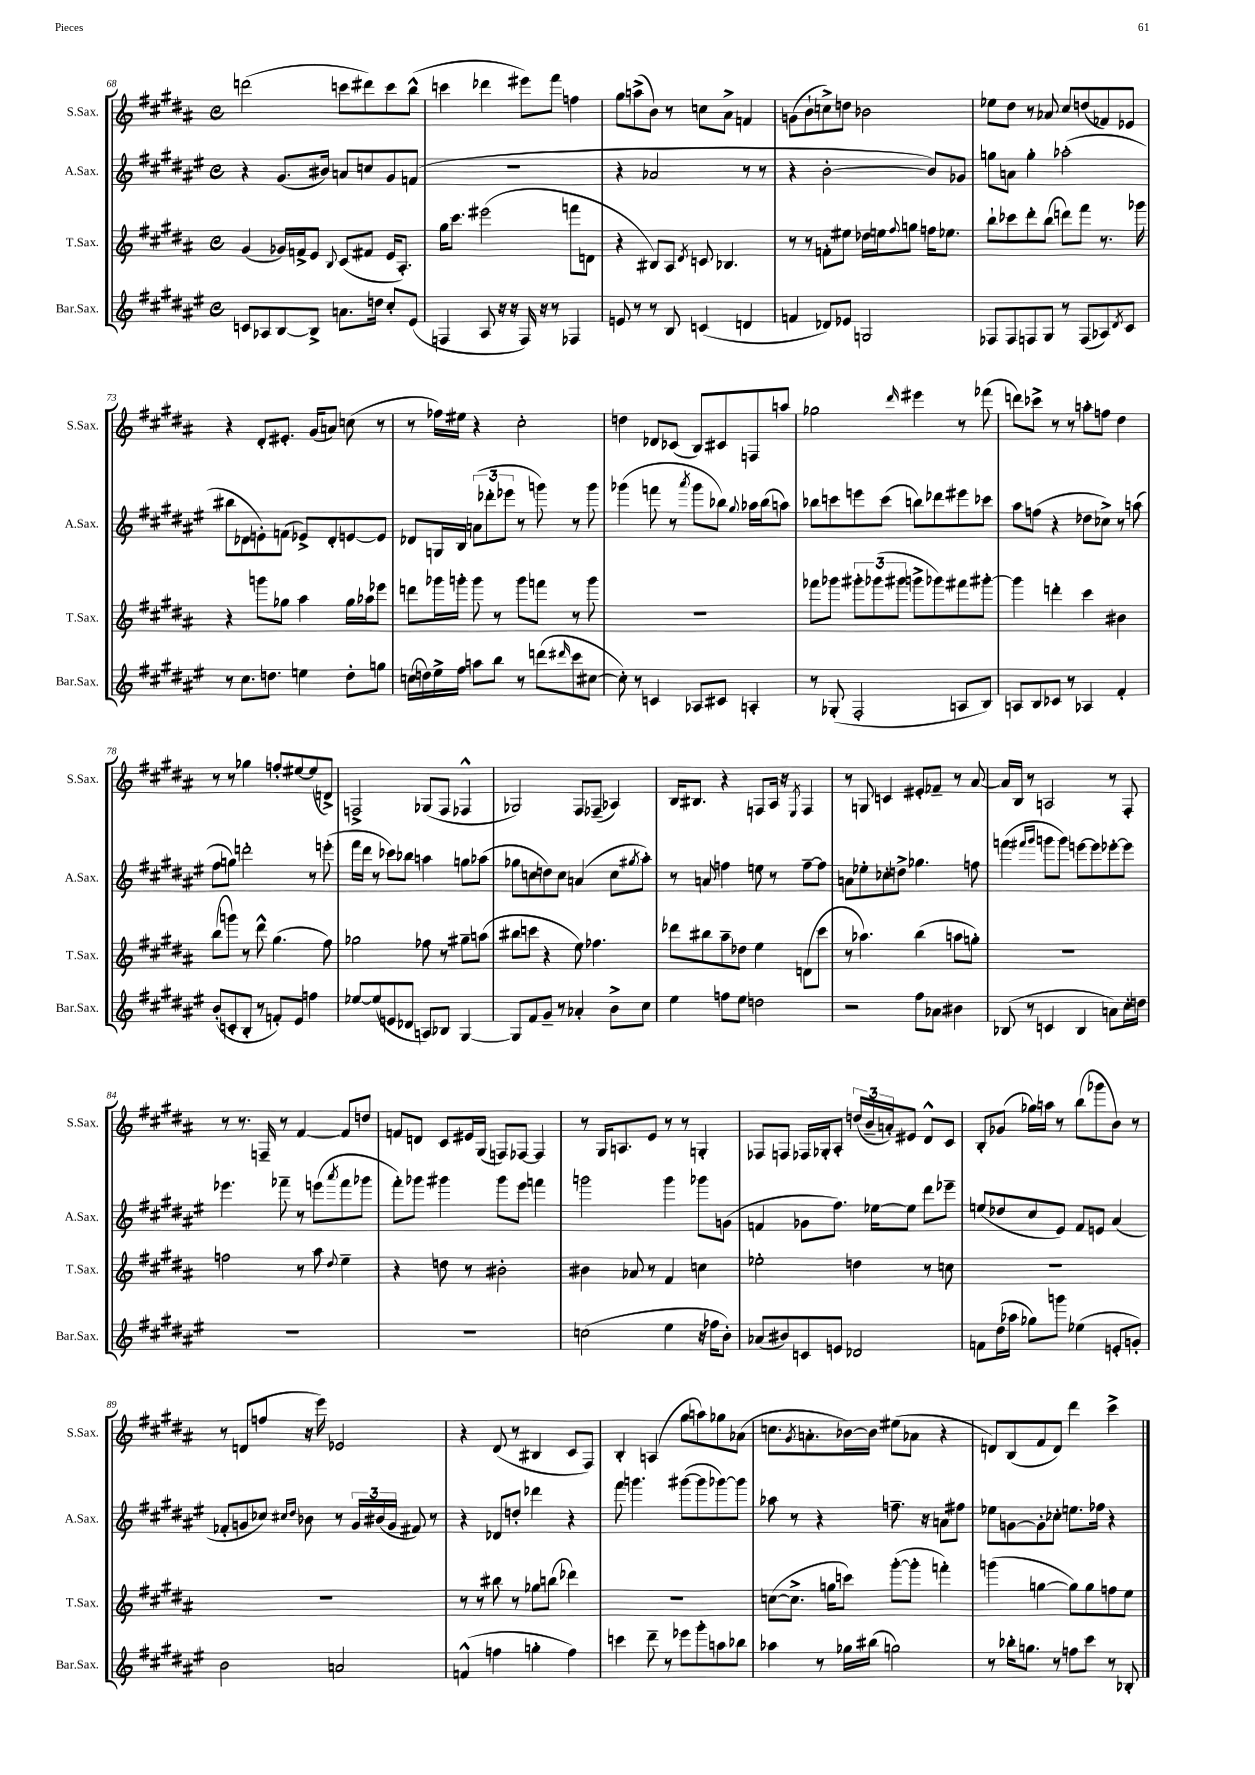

**kern	**kern	**kern	**kern
*part4	*part3	*part2	*part1
*staff4	*staff3	*staff2	*staff1
*I"Bar.Sax.	*I"T.Sax.	*I"A.Sax.	*I"S.Sax.
*I'Bar.Sax.	*I'T.Sax.	*I'A.Sax.	*I'S.Sax.
*clefG2	*clefG2	*clefG2	*clefG2
*k[f#c#g#d#a#e#]	*k[f#c#g#d#a#]	*k[f#c#g#d#a#e#]	*k[f#c#g#d#a#]
*M4/4	*M4/4	*M4/4	*M4/4
*met(c)	*met(c)	*met(c)	*met(c)
=68	=68	=68	=68
8cn/L	(4g#/	4r	(2dddn\
8A-X/	.	.	.
[8B/	16g-X/LL)	(8.g#/L	.
.	16fn^/J	.	.
8B^/J]	8e/J	.	.
.	.	16b#X/Jk)	.
.	8qqB/	.	.
8.an\L	(8c#/L	8an/L	8cccn\L
.	8f#X/J	8ccn/	8ddd#X\)
16ddn\Jk	.	.	.
8cc#'/L	16e/KL	8g#/	8ccc\
.	8.A#'/J)	.	.
(8e#/J	.	(8fn/J	(8bb^^\J
=69	=69	=69	=69
4Fn/	16gg#\KL	1r	4cccn\
.	8.ccc#\J	.	.
8A#/	(2eee#X\	.	4ddd-X\
16r	.	.	.
16r	.	.	.
16F/)	.	.	8eee#X\L)
16r	.	.	.
8r	.	.	8fff#\J
4F-X/	8fffn\L	.	4ffn\
.	8dn\J	.	.
=70	=70	=70	=70
8en/	4r	4r	8gg#\L
8r	.	.	(8aan^\
8r	8B#X/L)	2a-X/	8b\J)
8B/	8A#/J	.	8r
.	8qd#/	.	.
(4cn/	8cn/	.	8ccn\L
.	4.B-X/	.	8a#^\J
4dn/	.	8r	4fn/
.	.	8r	.
=71	=71	=71	=71
4fn/	8r	4r	(8gn\L
.	8r	.	8b`\
8d-X/L)	8fn'\L	[2b'\	8ccn^\)
8e-X/J	8ee#X\J	.	8ddn\J
2Gn/	16dd-X\LL	.	2b-X\
.	16een\J	.	.
.	8qqff#/	.	.
.	8ggn\J	.	.
.	16ffn\KL	8b/L])	.
.	8.ee-X\J	.	.
.	.	8g-X/J	.
=72	=72	=72	=72
8F-X/L	8bb`\L	8ggn\L	8ee-X\L
8F-/	8ccc-X\	8an\J	8dd#\J
8Fn/	8ddd#'\	4gg'\	8r
8G#/J	(8bb\J	.	8a-X/
8r	8dddn\L)	(2aa-X'\	8cc#/L
(8F/L	8fff#\J	.	(8ddn/
8A-X/)	8.r	.	8f-X/)
8qd#/	.	.	.
8c#/J	.	.	8e-X/J
.	16ggg-X\	.	.
!!LO:LB:g=z
=73	=73	=73	=73
8r	4r	8bb#X\L	4r
8.cc#\L	.	8d-X\	.
.	8gggn\L	8en'\)	8d#'/L
8.ddn\J	.	.	.
.	8gg-X\J	(8fn\J	8.e#X'/J
4een\	4aa#\	8e-X^/L)	.
.	.	.	(16g#/KL
.	.	8d-'/	8an/J)
8dd'\L	16gg-\LL	[8en/	(8ccn\
.	16aa-X\J	.	.
8ggn\J	8eee-X\J	8e/J]	8r
=74	=74	=74	=74
(16ccn\LL	8dddn\L	8d-X/L	8r
16ddn\)	.	.	.
16ee#^\	16ggg-X\L	16Gn/L	16ff-X\LL)
16ff#\JJ	16gggn'\JJ	16B/JJ	16ee#X\JJ
8aan\L	8ggg\	(12an\L	4r
.	.	12ddd-X'\	.
8bb\J	8r	.	.
.	.	12eee-X\J	.
8r	8ggg\L	8r	2cc#'\
(8dddn\L	8fffn\J	8gggn\)	.
16qqddd#X/	.	.	.
8ccc#\	8r	8r	.
[8cc#X\J	8ggg\	8ggg\	.
=75	=75	=75	=75
8cc#'\])	1r	(4ggg-X\	4ddn\
8r	.	.	.
4cn/	.	8fffn\	8d-X/L
.	.	8r	(8c-X/J
.	.	8qaaa#/	.
8A-X/L	.	8ggg-\L	8B/L)
8c#X/J	.	8bb-X\J)	8c#X/
.	.	8qqgg#/	.
4An'/	.	16aa-X\LL	8Fn/
.	.	(16bb-\J	.
.	.	8aan\J)	8aan/J
=76	=76	=76	=76
8r	8fff-X\L	8bb-X\L	2gg-X\
(8G-X'/	8ggg-X\J	8cccn\	.
2F#'/	12ggg#X'\L	8eeen\	.
.	(12ggg-X\	.	.
.	.	(8ccc\J	.
.	12ggg#X\J	.	.
.	.	.	16qqddd#/
.	8gggn^\L	8bbn\L)	4eee#X\
.	8ggg-X\)	8ddd-X\	.
8An/L	8fff#X\	8eee#X\	8r
8B/J)	[8ggg#X'\J	8ccc-X\J	(8fff-X\
=77	=77	=77	=77
8An/L	4ggg#\]	8aa#\L	8dddn\L)
8B/	.	(8ffn\J	8ccc-X^\J
8c-X/J	4dddn'\	4r	8r
8r	.	.	8r
4A-X/	4ccc#\	8dd-X\L	8aan'\L
.	.	8cc-X^\J)	8ffn\J
4f#'/	4b#X\	8r	4dd#\
.	.	(8aan\	.
!!LO:LB:g=z
=78	=78	=78	=78
(8b'/L	(8bb\L	8ff#\L	8r
8cn'/	8gggn\J)	8ggn\J)	8r
8B'/J	8r	2dddn'\	4gg-X\
8r	8ddd#^^\	.	.
8fn'/L)	(4.gg#\	.	8ffn'/L
8e#/J	.	.	[8ee#X/
4ffn\	.	8r	(8ee#/]
.	8ff#\)	(8eeen'\	8dn^/J)
=79	=79	=79	=79
[8ee-X/L	2gg-X\	16fff#\LL	2Fn^/
.	.	16ddd#\JJ	.
(8ee-/]	.	8r	.
8en/	.	8ccc-X\L)	.
8d-X/J	.	8bb-X\J	.
8An/L)	8ff-X\	4aan\	(8G-X/L
8B-X/J	8r	.	8F/J
[4G#/	8gg#X~\L	8ggn\L	4F-X^^/
.	(8aan\J	(8aa-X\J	.
=80	=80	=80	=80
8G#/L]	8bb#X\L	8gg-X\L	2G-X/)
8f#/	8cccn\J	8ccn\	.
8g#~/J	4r	8ddn\)	.
8r	.	8cc\J	.
4a-X'/	8ee\)	(4an/	8F#/L
.	4.ff-X\	.	(8F-X~/J
8b^\L	.	8cc\L	4A-X/)
.	.	8qgg#X/	.
8cc#\J	.	8aa#'\J)	.
=81	=81	=81	=81
4ee#\	8ddd-X\L	8r	16B/KL
.	.	.	8.B#X/J
.	8bb#X\	8an/	.
8ffn\L	8aa#~\	4ffn\	4r
8ee#\J	8dd-X\J	.	.
2ddn\	4ee\	8een\	8Fn/L
.	.	8r	16A#/Jk
.	.	.	16r
.	.	.	8qE/
.	(8dn\L	[8ff~\L	4F/
.	8ccc#\J	8ff\J]	.
=82	=82	=82	=82
2r	8r	8an\L	8r
.	4.aa-X\)	8ee-X'\	8Gn/
.	.	8cc-X'\	4cn/
.	.	8ddn^\J	.
8ff#\L	(4bb\	4.gg-X\	8e#X'/L
8a-X\J	.	.	8f-X~/J
4b#X\	8aan\L	.	8r
.	8ggn'\J)	8ffn\	[8a#/
=83	=83	=83	=83
(8B-X/	1r	(4fffn\	16a#/LL]
.	.	.	16B/JJ
8r	.	.	8r
.	.	16qqfff#X/LL	.
.	.	16qqggg#/JJ	.
4cn/	.	8gggn\L	2An/
.	.	8ggg\J)	.
4B-/	.	[8eeen\L	.
.	.	8eee\]	.
8an\L)	.	[8eee-X'\	8r
16cc#'\L	.	8eee-\J]	8F#'/
16ddn\JJ	.	.	.
!!LO:LB:g=z
=84	=84	=84	=84
1r	2ffn\	4.eee-X\	8r
.	.	.	8.r
.	.	.	16Fn~/
.	.	8fff-X~\	8r
.	8r	8r	[4f#/
.	8aa#\	(8eeen\L	.
.	8qqdd#/	8qaaa#/	.
.	4ee~\	8fff-\	8f#/L]
.	.	8ggg-X\J	8ddn/J
=85	=85	=85	=85
1r	4r	8fff#'\L)	8fn/L
.	.	8ggg-X\J	8dn/J
.	8ddn\	4ggg#X\	8c#/L
.	8r	.	16e#X/L
.	.	.	(16G#/JJ
.	2b#X'\	8ggg#\L	8Fn/L)
.	.	8eee#\J	[8F-X/J
.	.	4fffn\	4F-/]
=86	=86	=86	=86
(2ccn\	4b#X\	2gggn\	8r
.	.	.	16G#/KL
.	.	.	8.An/
.	8a-X/	.	.
.	8r	.	8e/J
4ee#\	4f#/	4ggg\	8r
.	.	.	8r
16r	4ccn\	8ggg-X\L	4Gn'/
16ff-X\KL	.	.	.
8b'\J)	.	(8gn\J	.
=87	=87	=87	=87
(8a-X/L	2ee-X'\	4fn/	8F-X/L
8b#X/)	.	.	8Fn/J
8cn/	.	8g-X\L	16F-X/LL
.	.	.	16G-X'/J
8en/J	.	8.ff#\J)	8A#'/J
2d-X/	4ddn\	.	(24ddn/LL
.	.	.	24b~/
.	.	[16ee-X\KL	.
.	.	.	24an'/J)
.	.	8ee-\J]	8e#X/J
.	8r	8ddd#\L	8d#^^/L
.	8ccn\	8eee-X~\J	8c#/J
=88	=88	=88	=88
8fn\L	1r	(8een/L	8B'/L
(16dd#\L	.	8dd-X/	(8g-X/J
16aa-X\JJ	.	.	.
8gg-X\L)	.	8cc#/	16gg-X\LL)
.	.	.	16aan\JJ
8gggn\J	.	8e#/J)	8r
(4ee-X\	.	8f#/L	(8bb\L
.	.	8en/J	8ggg-X\
8en'/L	.	(4a#/	8b\J)
8gn'/J)	.	.	8r
!!LO:LB:g=z
=89	=89	=89	=89
2b\	1r	8f-X'/L	8r
.	.	8gn/	(8dn/L
.	.	8cc-X/J)	8ffn/J
.	.	16qqcc#X/LL	.
.	.	16qqdd#/JJ	.
.	.	8b-X\	16r
.	.	.	16eee\)
2an/	.	8r	2e-X/
.	.	24g/LL	.
.	.	(24b#X/	.
.	.	24g/JJ	.
.	.	8f#X/)	.
.	.	8r	.
=90	=90	=90	=90
(4fn^^/	8r	4r	4r
.	8r	.	.
4ffn\	8bb#X\	8d-X/L	(8d#/
.	8r	8ddn'/J	8r
4ggn'\	8gg-X\L	4ddd-X\	4B#X/
.	(8bbn\J	.	.
4ff\)	4ddd-X\)	4r	8c#/L
.	.	.	8F#/J)
=91	=91	=91	=91
4cccn\	1r	8fff#\	4B'/
.	.	4.gggn\	.
8ddd#~\	.	.	(4An/
8r	.	.	.
8eee-X\L	.	([8ggg#X\L	8gg#\L
8ggg#'\	.	8ggg#\]	8aan\)
8aan\	.	[8ggg-X\)	8gg-X\
8bb-X\J	.	8ggg-\J]	(8a-X\J
=92	=92	=92	=92
4aa-X\	([8ccn\L	8aa-X\	8.ccn\L
.	8.cc^\J]	8r	.
.	.	.	8qg#/
.	.	.	8.an'\
8r	.	4r	.
.	16ggn\KL	.	.
16gg-X\LL	8cccn\J)	.	[16b-X\L)
(16bb#X\JJ	.	.	16b-\JJ]
2ggn\)	([8ggg#'\L	8.ffn~\	(8ee#X\L
.	8ggg#'\J]	.	8a-X\J
.	.	16r	.
.	4fffn'\)	8an\L	4r
.	.	8ff#X\J	.
=93	=93	=93	=93
8r	(4gggn\	8ee-X\L	8dn/L)
16bb-X'\KL	.	[8gn\	(8B/
8.ggn\J	.	.	.
.	[4ggn\	8g'\]	8f#/
8r	.	8cc-X'\J	8d/J)
8ffn\L	8gg\L])	8.een\L	4ddd#\
8ccc#\J	8gg\	.	.
.	.	16ff-X\Jk	.
8r	8ffn\	4r	4ccc#^\
8B-X'/	8ee\J	.	.
==	==	==	==
*-	*-	*-	*-
